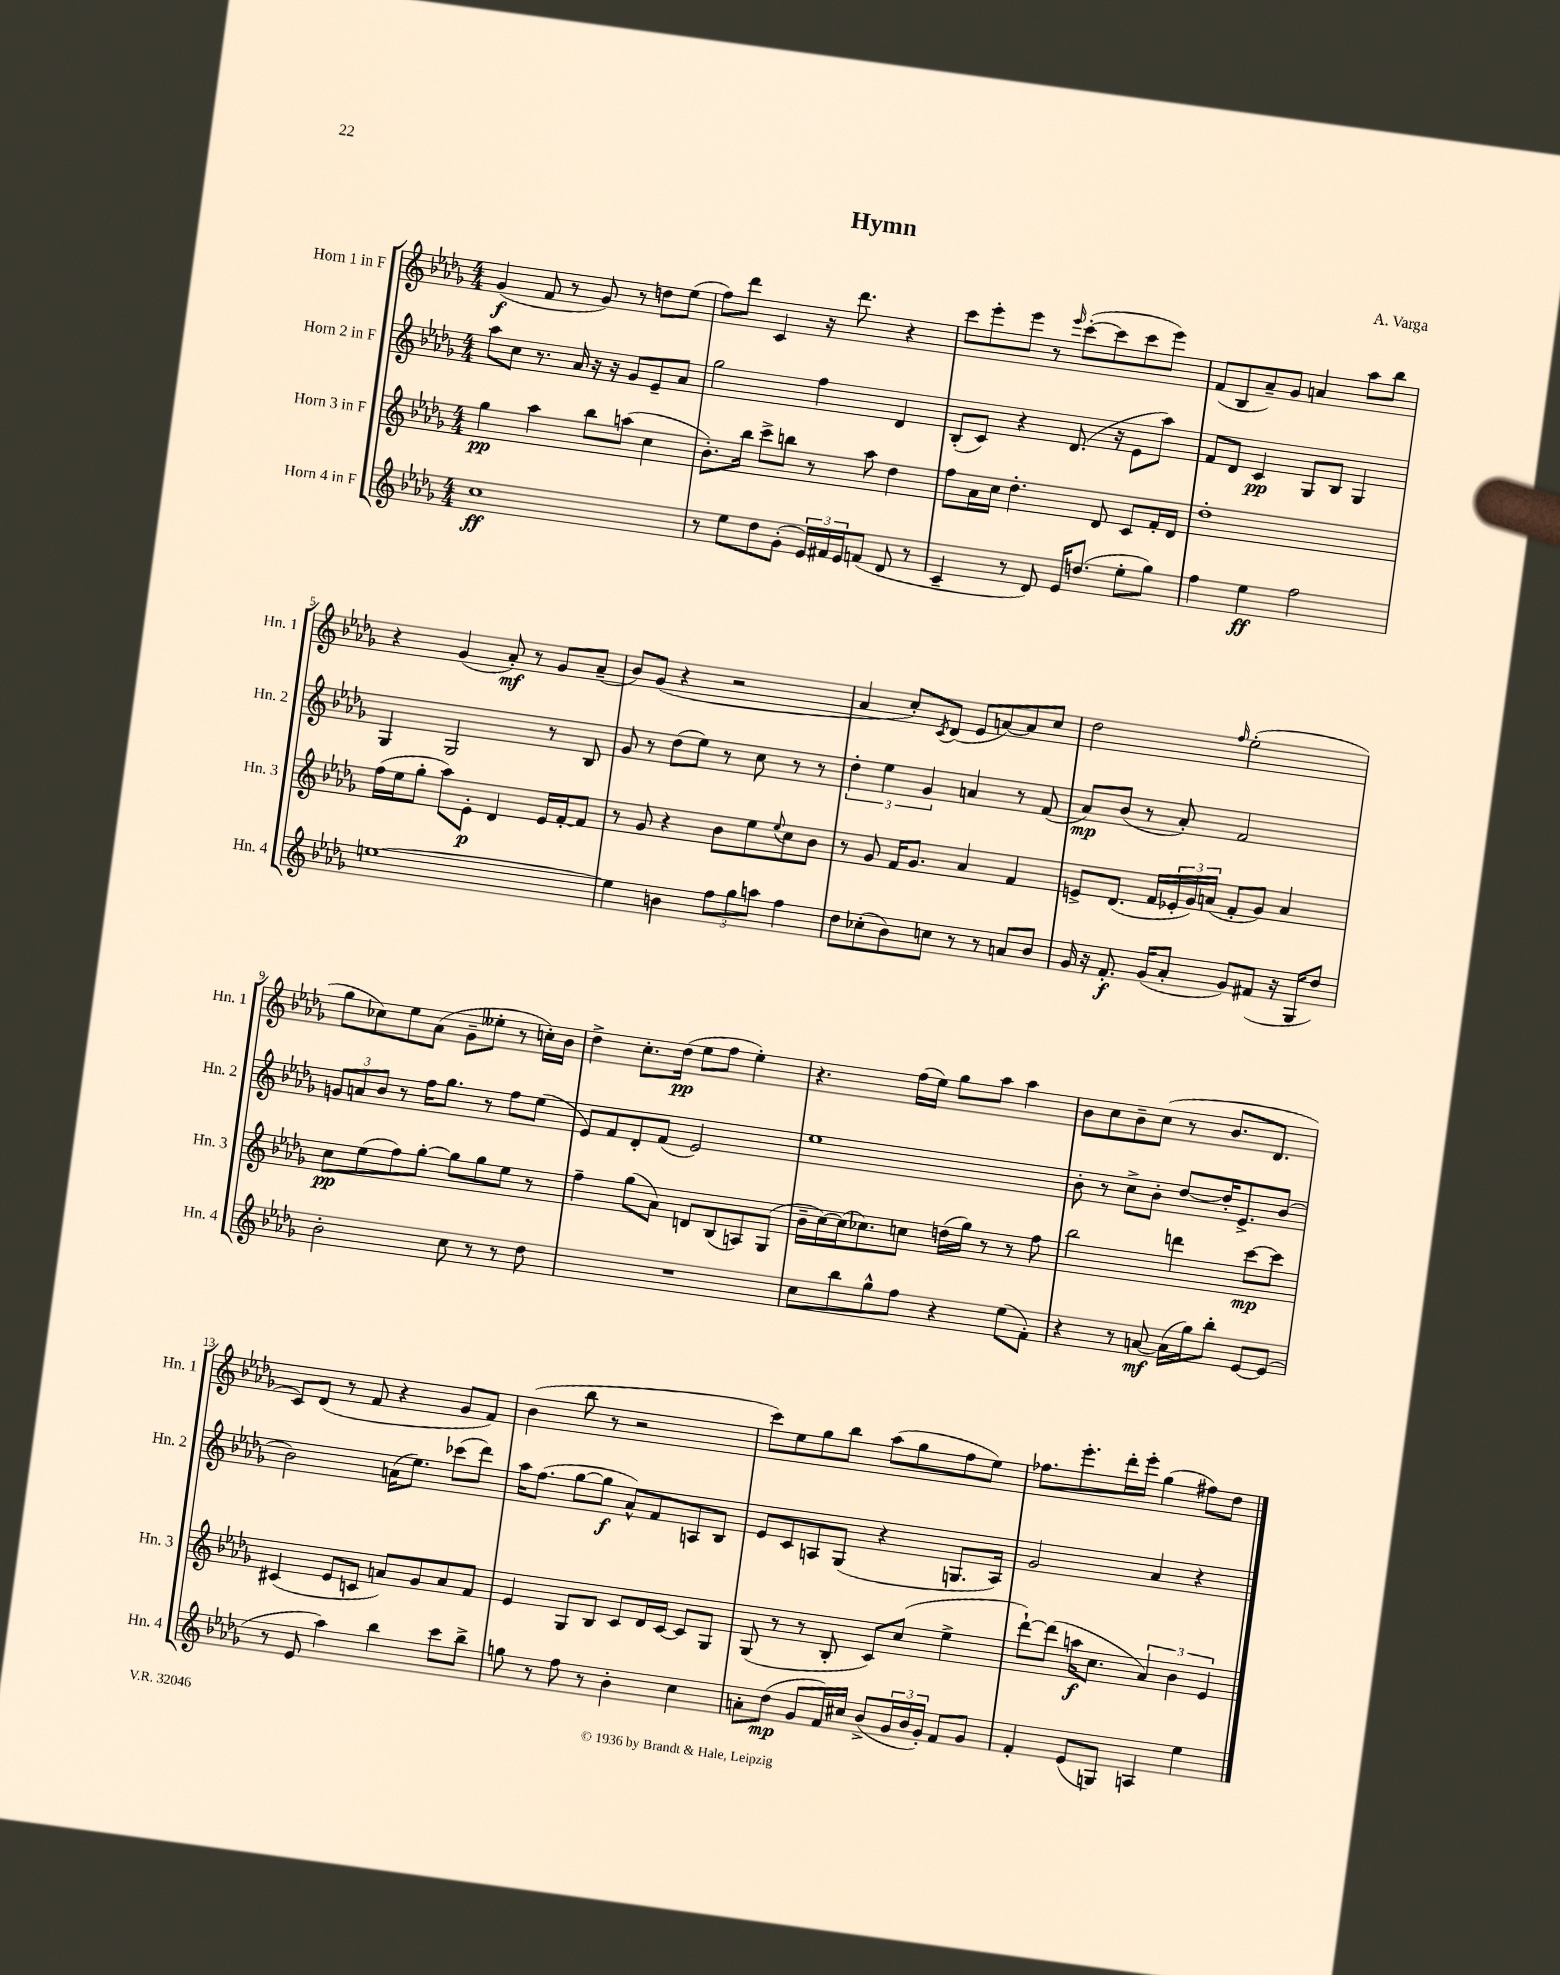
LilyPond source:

\header { title = "Hymn" composer = "A. Varga" }
<<
\new StaffGroup <<
\new Staff = "s0" \with { instrumentName = "Horn 1 in F" shortInstrumentName = "Hn. 1" } {
    \clef treble \key des \major \numericTimeSignature \time 4/4
    ges'4\f( f'8 r8 ges'8) r8 d''8 ees''8( |
    f''8) des'''8 c'4 r16 des'''8. r4 |
    c'''8 ees'''8-. ees'''8 r8 \grace { ees'''16 } c'''8~-.( c'''8 c'''8 ees'''8) |
    f'8( bes8 aes'8--) ges'8 a'4 aes''8 bes''8 |
    r4 ges'4( aes'8-.\mf) r8 ges'8 aes'8--( |
    bes'8) ges'8( r4 r2 |
    aes'4 c''8-.) \acciaccatura { c'8 } des'8( ees'8 a'8~) a'8 c''8 |
    des''2 \grace { f''16 } ees''2-.( |
    ges''8 ces''8) ees''8 aes'8( ges'8-- eeses''8-. r8 c''16-.) bes'16 |
    des''4-> c''8.-. des''16\pp( ees''8 f''8 ees''4-.) |
    r4. f''16( ees''16) ges''8 aes''8 aes''4 |
    bes'8 c''8 bes'8-- c''8( r8 bes'8. des'8. |
    c'8) des'8( r8 f'8 r4 ges'8 f'8) |
    bes'4( bes''8 r8 r2 |
    c'''8) ees''8 ges''8 bes''8 aes''8( ges''8 f''8 ees''8) |
    fes''8. ees'''8.-. des'''16-. ees'''16-. ges''4( fis''8) des''8 \bar "|." |
}
\new Staff = "s1" \with { instrumentName = "Horn 2 in F" shortInstrumentName = "Hn. 2" } {
    \clef treble \key des \major \numericTimeSignature \time 4/4
    aes''8 c''8 r8. aes'16 r16 r16 ges'8 ees'8-- aes'8 |
    ges''2 f''4 des'4 |
    bes8-.( c'8) r4 des'8.( r16 ees'8 aes''8) |
    f'8 des'8 c'4\pp ges8 bes8 ges4 |
    ges4 ges2 r8 bes8 |
    ges'8 r8 des''8( ees''8) r8 c''8 r8 r8 |
    \tuplet 3/2 { des''4-. ees''4 ges'4 } a'4 r8 f'8( |
    aes'8\mp) bes'8( r8 aes'8-.) f'2 |
    \tuplet 3/2 { g'8 a'8 bes'8 } r8 f''16 ges''8. r8 f''8 ees''8( |
    ees'8) f'8 des'8-. f'8( ees'2) |
    ees''1 |
    bes'8-. r8 c''8-> bes'8-. des''8~ des''16-. ees'8.-> bes'8( |
    bes'2) a'16( ees''8.) ces'''8( des'''8) |
    aes''16 f''8.( ges''8~ ges''8\f aes'8-^) f'8 a8 bes8 |
    ees'8 c'8 a8 ges8( r4 g8. a16) |
    ges'2 aes'4 r4 \bar "|." |
}
\new Staff = "s2" \with { instrumentName = "Horn 3 in F" shortInstrumentName = "Hn. 3" } {
    \clef treble \key des \major \numericTimeSignature \time 4/4
    ges''4\pp aes''4 bes''8 a''8( c''4 |
    bes'8.-.) bes''16 c'''8-> b''8 r8 aes''8 des''4 |
    f''8 aes'16 c''16 des''4.-. des'8 c'8 f'16-. des'16 |
    des''1-. |
    f''16( ees''16 ges''8-. aes''8) ees'8-.\p des'4 ees'16 f'16~-. f'8 |
    r8 ges'8 r4 bes'8 ees''8 \appoggiatura { ees''8 } c''8 bes'8 |
    r8 ges'8 f'16 ges'8. aes'4 f'4 |
    e'8-> des'8.( f'16 \tuplet 3/2 { ees'16-. ges'16) a'16( } f'8-. ges'8) a'4 |
    c''8\pp ees''8( f''8) ges''8~-. ges''8 ges''8 ees''8 r8 |
    f''4-- ges''8( aes'8) d'8 bes8( a8) ges8( |
    bes'16-- c''16~) c''16( ces''8.) c''8 d''16( ges''16) r8 r8 f''8 |
    bes''2 d'''4 c'''8~\mp c'''8 |
    cis'4( ees'8 c'8 a'8) ges'8 a'8 f'8 |
    ees'4 ges8 bes8 c'8 des'16 c'16~ c'8 ges8 |
    ges8( r8 r8 bes8-. c'8) c''8( ees''4-> |
    des'''8~-!) des'''8( a''16\f c''8. \tuplet 3/2 { aes'4) bes'4 ees'4 } \bar "|." |
}
\new Staff = "s3" \with { instrumentName = "Horn 4 in F" shortInstrumentName = "Hn. 4" } {
    \clef treble \key des \major \numericTimeSignature \time 4/4
    c''1\ff |
    r8 ees''8 des''8 ges'8-.( \tuplet 3/2 { ees'16) fis'16 ees'16 } f'8( des'8 r8 |
    c'4-- r8 des'8) ees'16 d''8.( ees''8-. ges''8) |
    f''4 ees''4\ff f''2 |
    e''1~ |
    e''4 b'4 \tuplet 3/2 { f''8 ges''8 a''8 } f''4 |
    des''8 ces''8-.( bes'8) c''8 r8 r8 a'8 bes'8 |
    ges'16 r16 f'8.-.\f ges'16( aes'8-. ges'8) fis'8( r16 ges16 des''8) |
    bes'2-. c''8 r8 r8 des''8 |
    R1 |
    c''8 bes''8 ges''8-^ f''8 r4 ees''8( f'8-.) |
    r4 r8 a'8~\mf a'16( ges''16) bes''8-. ees'8~ ees'8( |
    r8 ees'8 aes''4) bes''4 c'''8 bes''8-> |
    g''8 r8 f''8 r8 bes'4-. c''4 |
    a'8-. des''8\mp( ges'8 f'16) cis''16 bes'8->( \tuplet 3/2 { ges'16 bes'16 ges'16-.) } f'8 ges'8 |
    f'4-. ees'8( g8) a4 ees''4 \bar "|." |
}
>>
>>
